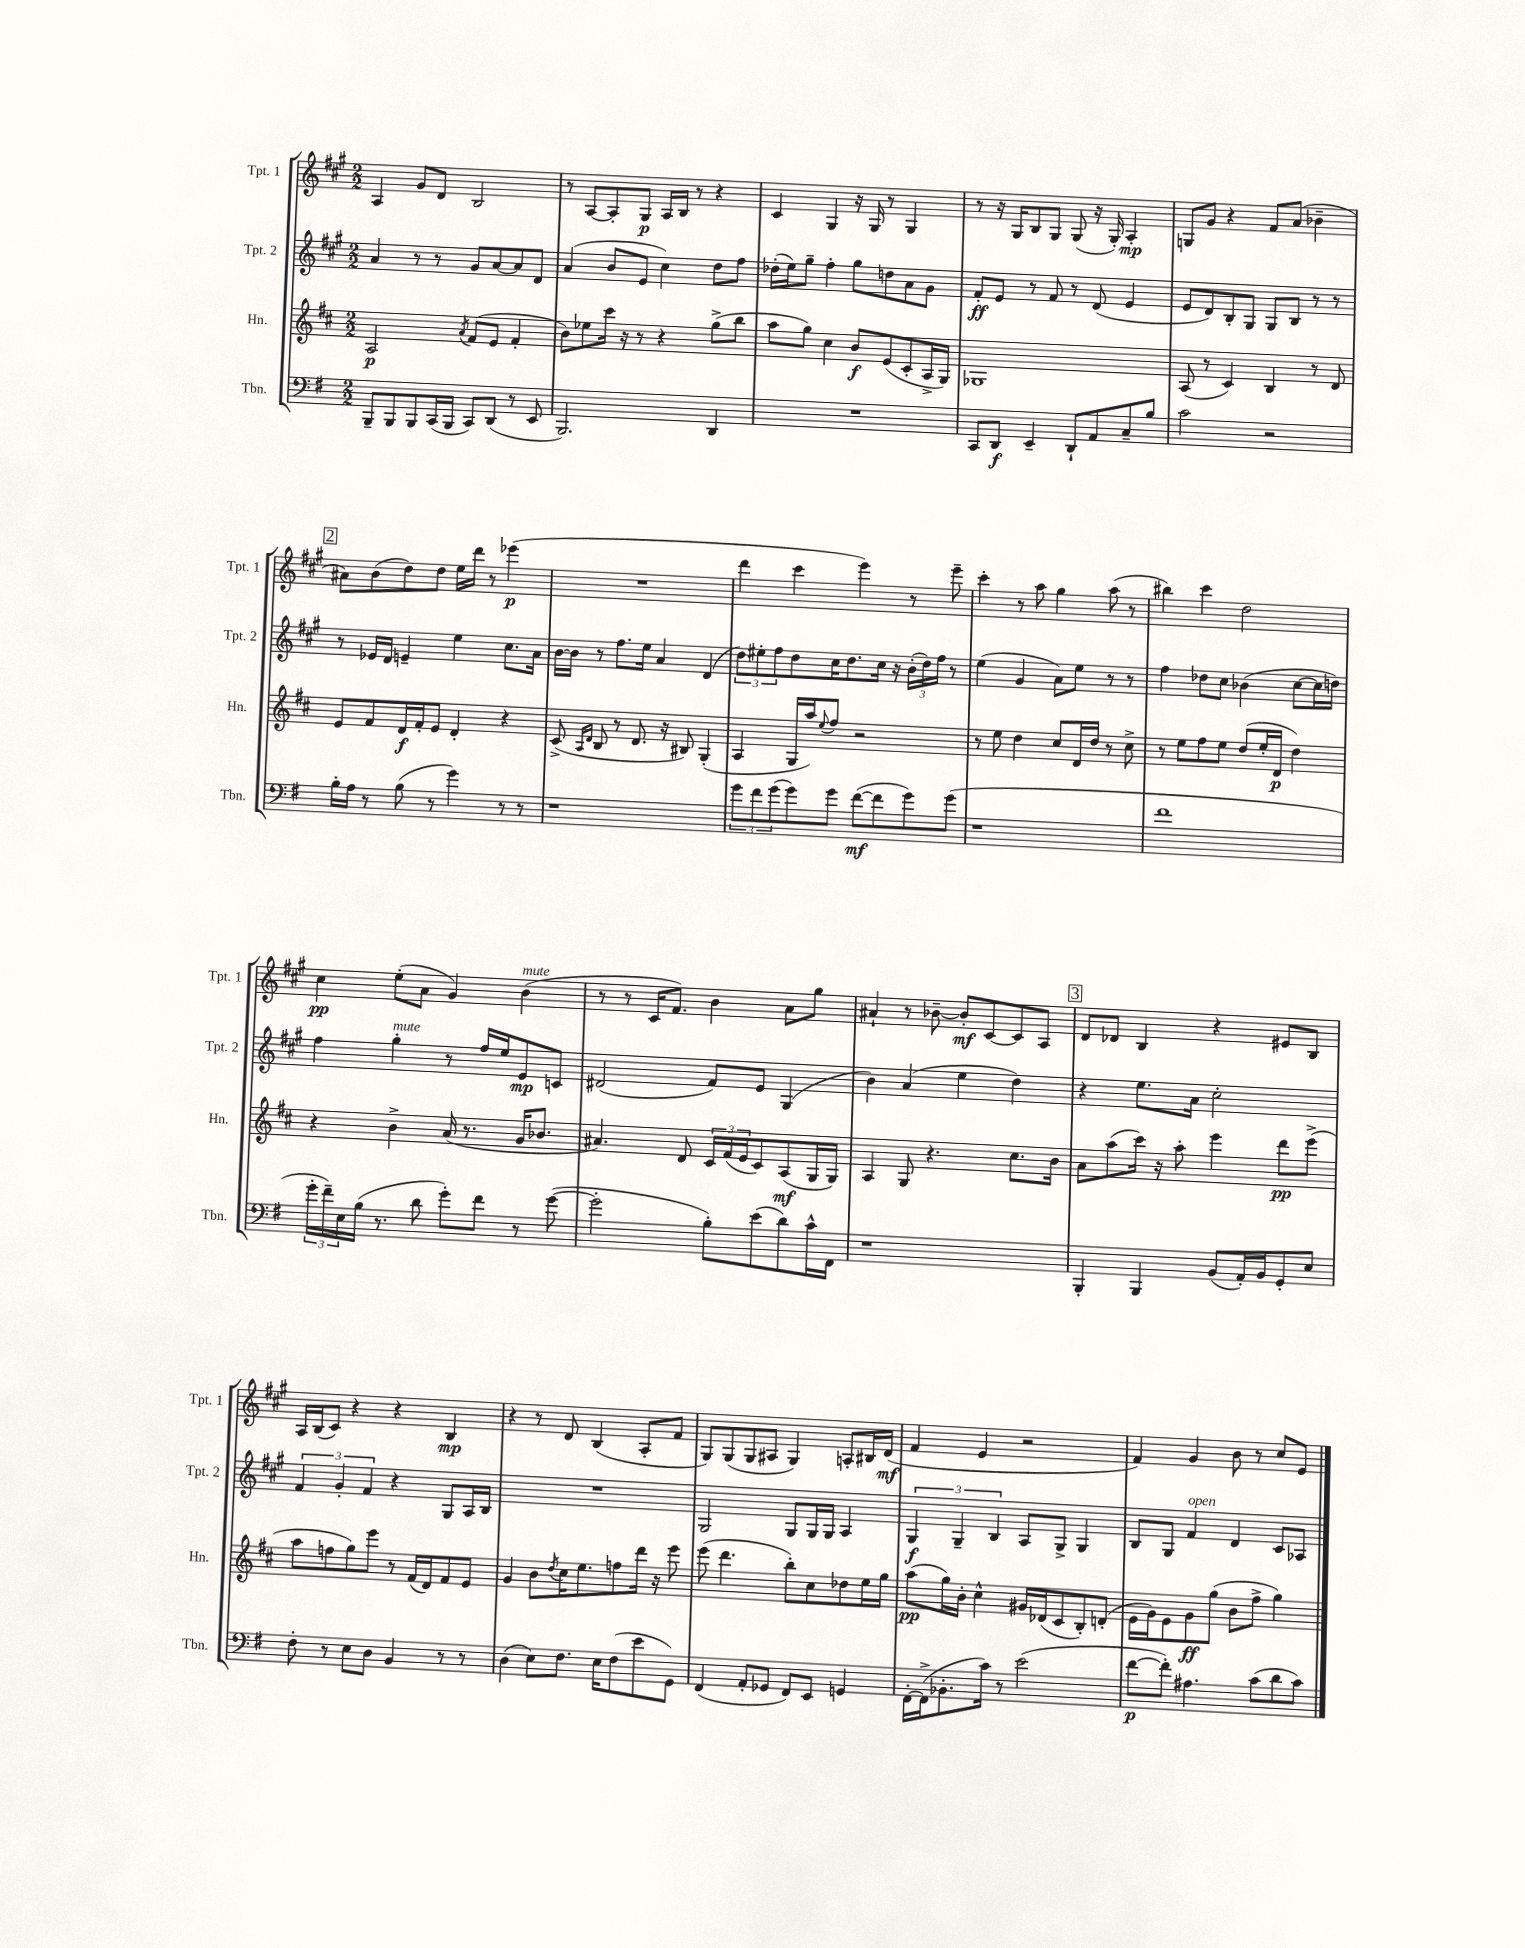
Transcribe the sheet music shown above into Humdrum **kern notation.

**kern	**kern	**kern	**kern
*staff4	*staff3	*staff2	*staff1
*clefF4	*clefG2	*clefG2	*clefG2
*k[f#]	*k[f#c#]	*k[f#c#g#]	*k[f#c#g#]
*M2/2	*M2/2	*M2/2	*M2/2
8BBB~	2A	4a	4A
8BBB	.	.	.
8BBB	.	8r	8g#
(16CC	.	8r	8d
16BBB	.	.	.
.	8qa	.	.
8CC)	(8f#	8g#	2B
(8DD	8e	[8a	.
8r	4f#'	8a]	.
8EE	.	8d	.
=	=	=	=
2.BBB)	8b)	(4a	8r
.	8ee-	.	[8A
.	16ccc#	8b	8A']
.	16r	.	.
.	8r	8e	8G#
.	4r	4cc#)	16A
.	.	.	16B
.	.	.	8r
4DD	(8gg^	8dd	4r
.	8bb	8ff#	.
=	=	=	=
1r	8aa	(16dd-'	4c#
.	.	16ee)	.
.	8gg)	8gg#~	.
.	4cc#	4ff#'	4G#
.	8b	8gg#	16r
.	.	.	16G#
.	(8e	8dd	8r
.	8c#'	8a	4G#
.	16A^	8g#	.
.	16G)	.	.
=	=	=	=
8CC	1G-	8f#'	8r
8DD	.	8e	16r
.	.	.	16G#
4EE~	.	8r	8B
.	.	8f#	8G#
8DD`	.	8r	(8G#
8AA	.	(8d	16r
.	.	.	16G#')
8C~	.	4e	4A'
8B	.	.	.
=	=	=	=
2c	(8A	8e	8G
.	8r	8d)	8g#
.	4c#)	8B'	4r
.	.	8G#	.
2r	4B	8G#	8f#
.	.	8B	(8a
.	8r	8r	4b-~
.	8d	8r	.
=	=	=	=
16B'	8e	8r	8a#)
16A	.	.	.
8r	8f#	16e-	(8b
.	.	16d	.
(8B	16d	4e~	8dd)
.	16f#'	.	.
8r	8e	.	8dd
4g)	4d'	4ee	16ee
.	.	.	16ddd
.	.	.	8r
8r	4r	8.cc#	(4eee-
8r	.	.	.
.	.	16a	.
=	=	=	=
1r	(8c#^	[16b	1r
.	.	16b]	.
.	16qqA	.	.
.	16qqd	.	.
.	8B	8r	.
.	8r	8.ff#	.
.	8.d	.	.
.	.	16ee	.
.	.	4a	.
.	16r	.	.
.	8B#)	.	.
.	(4G'	(4d	.
=	=	=	=
12g	4A	12dd)	4ddd
12f#	.	12ee#'	.
(12g	.	12ff#	.
8g)	16G	8dd	4ccc#
.	16aa)	.	.
.	8qqee	.	.
8g	8ff#	16cc#	.
.	.	8.dd	.
([8f#	2r	.	4eee)
8f#]	.	16cc#	.
.	.	16r	.
8g)	.	(24b'	8r
.	.	24dd)	.
.	.	24ff#	.
(8g	.	8r	8eee~
=	=	=	=
1r	8r	(4ee	4ccc#'
.	8ee	.	.
.	4dd	4g#	8r
.	.	.	8aa
.	8cc#	8a)	4gg#
.	16d	8ee	.
.	16dd	.	.
.	8r	8r	(8aa
.	8cc#^	8r	8r
=	=	=	=
1f#	8r	4ff#	4bb#)
.	8ee	.	.
.	8ff#	8dd-	4ccc#
.	8ee	8cc#	.
.	(8dd	(4b-	2dd
.	16ee'	.	.
.	16d	.	.
.	4dd)	[8cc#	.
.	.	16cc#]	.
.	.	16dd)	.
=	=	=	=
24g'	4r	4ff#	4cc#
24f#~)	.	.	.
24E	.	.	.
(16B	.	.	.
8.r	.	.	.
.	4b^	4gg#'	(8ee'
8d	.	.	8a
8g')	(16a	8r	4g#)
.	8.r	.	.
8f#	.	16ff#	.
.	.	16ee	.
8r	16g	8e	(4b
.	8.b-	.	.
([8g	.	8c	.
=	=	=	=
2g']	4.a#)	(2d#	8r
.	.	.	8r
.	.	.	16c#
.	.	.	8.f#)
.	8d	.	.
8B')	24c#	8f#)	4b
.	(24f#	.	.
.	24e	.	.
(8e	8c#)	8e	.
8d)	(8A	(4G#	8a
16c^^	16G	.	8gg#
16FF#	16G)	.	.
=	=	=	=
1r	4A	4b)	4a#`
.	8G	(4a	8r
.	4.r	.	[8b-~
.	.	4ee	8b-']
.	.	.	[8c#
.	8.cc#	4dd)	8c#]
.	.	.	8A
.	16b	.	.
=	=	=	=
4BBB'	8a	4r	8d
.	(8aa	.	8d-
4BBB	16ccc#)	8.ee	4B
.	16r	.	.
.	8aa'	.	.
.	.	16a	.
(8BB	4eee	2cc#'	4r
16AA')	.	.	.
16BB	.	.	.
8GG'	8ddd	.	8e#
8E	(8eee^	.	8B
=	=	=	=
8F#'	8aa	6f#	16A
.	.	.	(16B
8r	8ff	.	8c#)
.	.	6g#'	.
8E	8gg)	.	4r
.	.	6f#	.
8D	8eee	.	.
4BB	8r	4r	4r
.	(16f#	.	.
.	16d)	.	.
8r	8f#	8G#	4B
8r	8e	16A	.
.	.	16B	.
=	=	=	=
(4D	4g	1r	4r
8E)	8b	.	8r
.	8qdd	.	.
8.F#	16cc#	.	8d
.	8.ee	.	.
.	.	.	(4B
16E	.	.	.
(8F#	8ff	.	.
8e	16ddd	.	8A'
.	16r	.	.
8GG)	8eee	.	8f#
=	=	=	=
(4FF#	(8eee	2G#	8G#)
.	4.ddd	.	(8G#
8AA'	.	.	8G#
8GG-	.	.	8A#
8FF#)	8bb')	8G#	4G#)
8EE	8cc#	16G#	.
.	.	16G#	.
4GG	8dd-	4A	8A'
.	16ee	.	16B#
.	16gg	.	(16d
=	=	=	=
[16FF#'	(8aa	6G#	4f#
(16FF#^]	.	.	.
8.BB-'	16gg)	.	.
.	.	6G#~	.
.	16b'	.	.
.	4cc#^^	.	4e
16c)	.	.	.
.	.	6B	.
8r	.	.	.
(2e	16g#	8A	2r
.	(16d-	.	.
.	8c#	8G#^	.
.	8B')	4G#	.
.	(8d'	.	.
=	=	=	=
[8f#	16e	8B	4f#)
.	16g)	.	.
8f#'])	8e	8G#	.
4.A#	8g	4f#	4g#
.	(8gg	.	.
.	8b	4d	8b
(8c	8ff#^	.	8r
8d	4gg)	8c#	8cc#
8c)	.	8A-	8e
==	==	==	==
*-	*-	*-	*-
